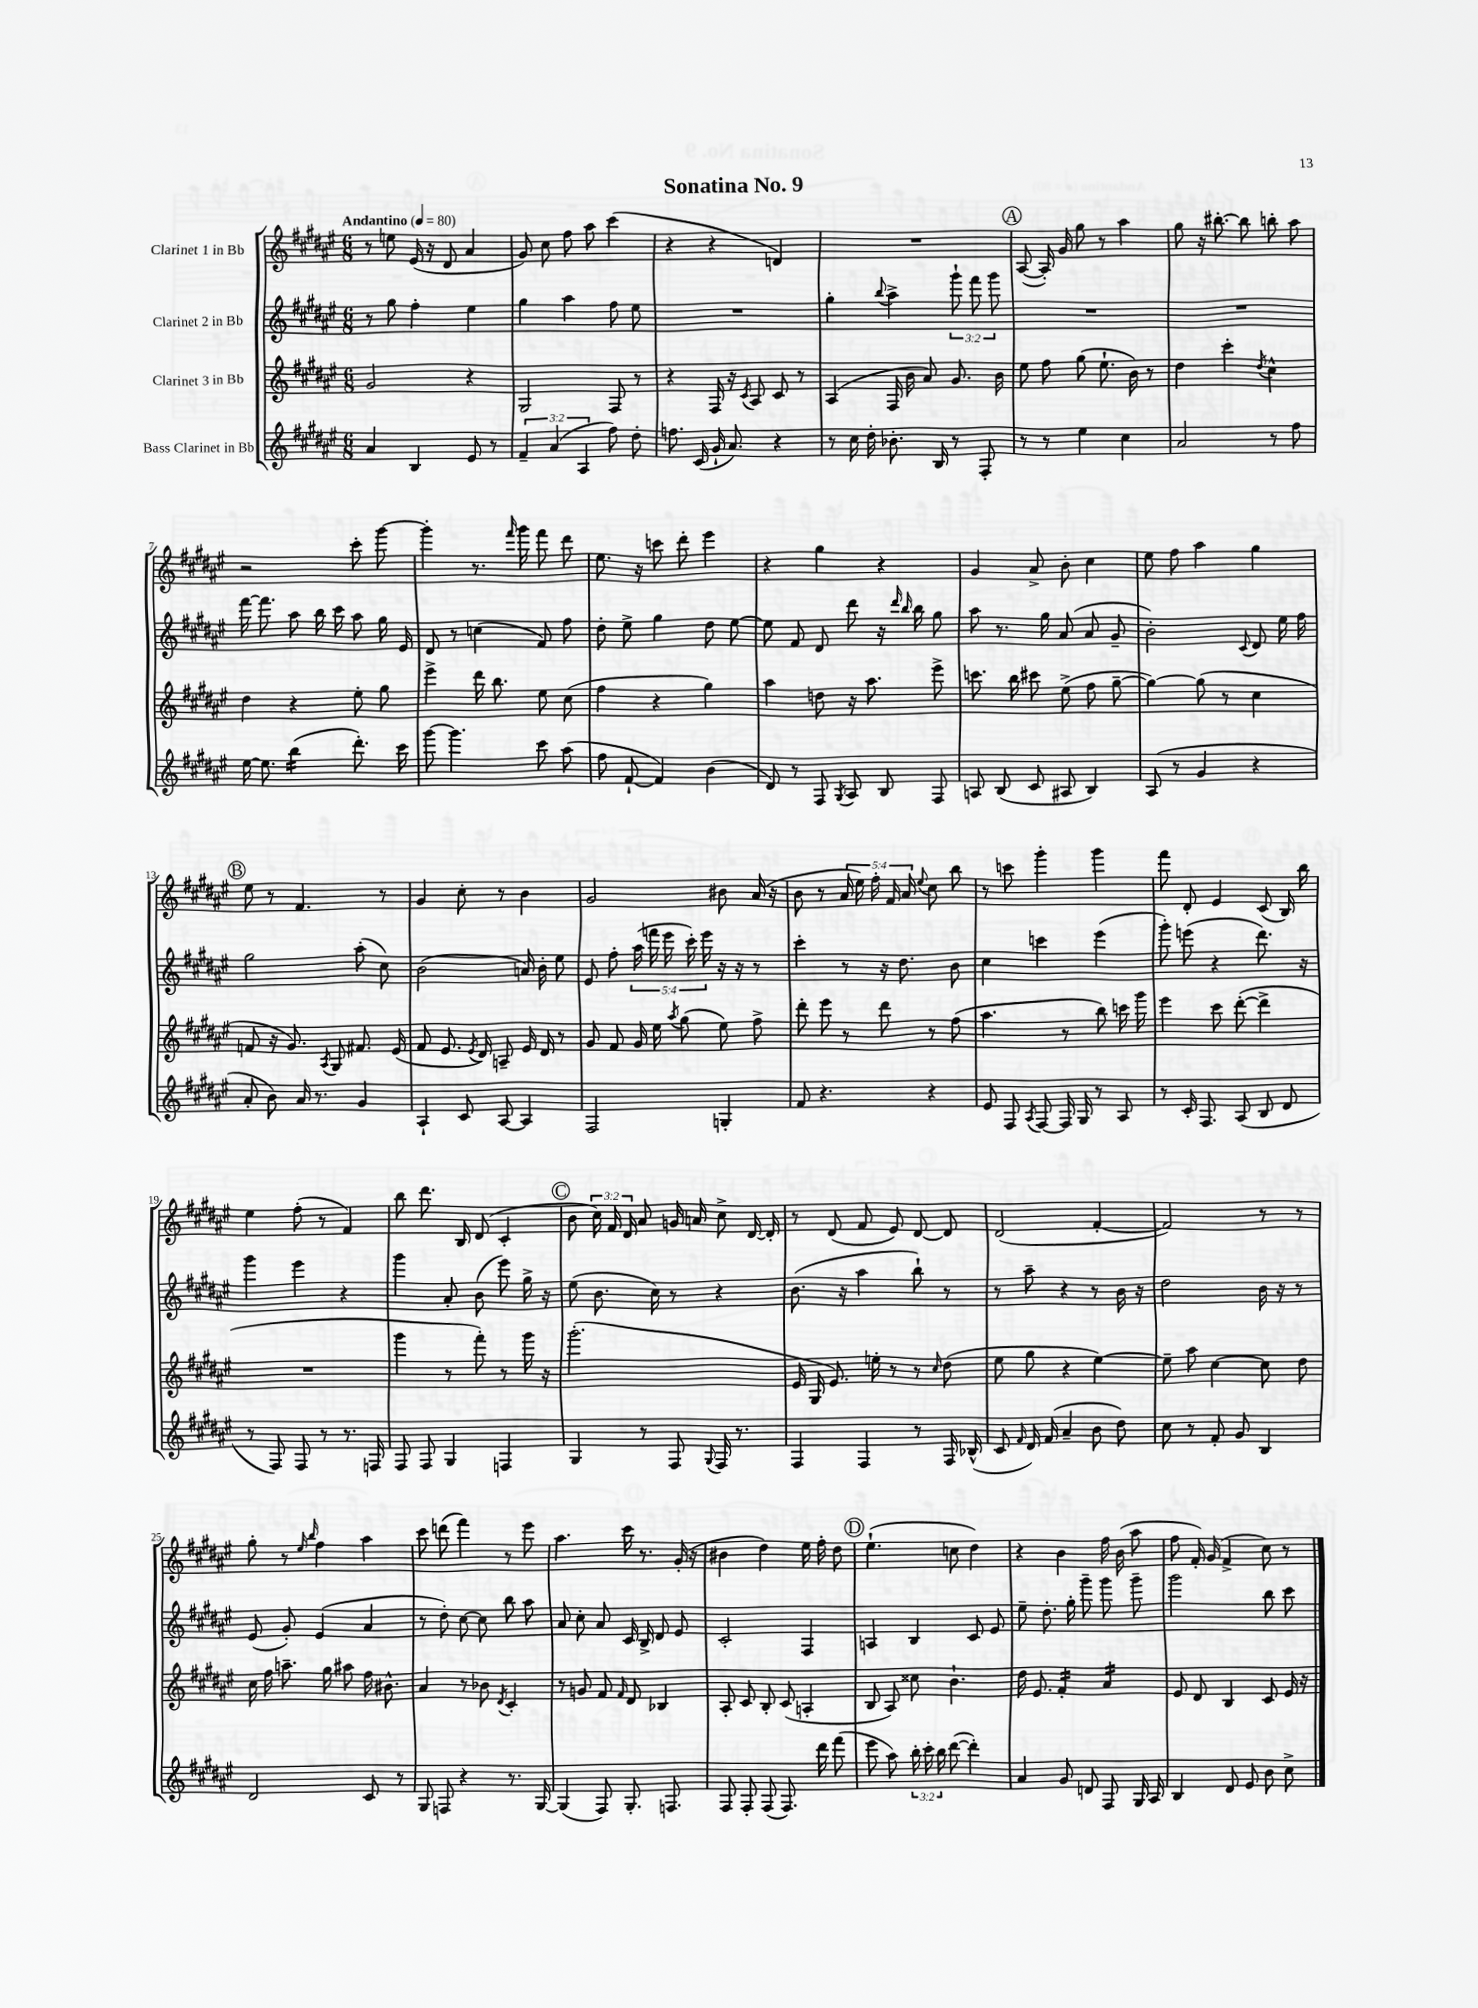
\header { title = "Sonatina No. 9" }
<<
\new StaffGroup <<
\new Staff = "s0" \with { instrumentName = "Clarinet 1 in Bb" } {
    \clef treble \key fis \major \numericTimeSignature \time 6/8 \override Staff.TupletNumber.text = #tuplet-number::calc-fraction-text \tempo "Andantino" 4 = 80
    \autoBeamOff r8 e''8 eis'16( r16 dis'8 ais'4 |
    gis'8) cis''8 fis''8 ais''8 cis'''4( |
    r4 r4 d'4) |
    R2. |
    \mark \markup { \circle "A" } ais8~( ais16-.) gis'16 gis''8 r8 ais''4 |
    gis''8 r16 bis''8.~-. bis''8 b''8-. ais''8 |
    r2 cis'''8-. gis'''8~ |
    gis'''4-. r8. \grace { fis'''16 } gis'''16 fis'''8 dis'''8 |
    eis''8. r16 c'''8 dis'''8-. eis'''4 |
    r4 gis''4 r4 |
    gis'4 ais'8-> b'8-. cis''4 |
    eis''8 fis''8 ais''4 gis''4 |
    \mark \markup { \circle "B" } eis''8 r8 fis'4. r8 |
    gis'4 cis''8-. r8 b'4 |
    gis'2 bis'8 ais'16( r16 |
    b'8 r8 \tuplet 5/4 { ais'16 eis''16) fis''16-. fis'16 ais'16 } \appoggiatura { eis''8 } cis''8 b''8 |
    r8 c'''8 gis'''4-. gis'''4 |
    fis'''8 dis'8-. eis'4 cis'8( b16) b''16 |
    eis''4 fis''8-.( r8 fis'4) |
    b''8 dis'''8. b16 dis'8( cis'4-. |
    \mark \markup { \circle "C" } b'8 \tuplet 3/2 { cis''16) fis'16 dis'16 } ais'8 g'16 a'16 cis''8-> dis'16~ dis'16-. |
    r8 dis'8( fis'8 eis'8) dis'8~ dis'8 |
    dis'2( fis'4~-. |
    fis'2) r8 r8 |
    gis''8-. r8 \grace { eis''16 b''16 } fis''4 ais''4 |
    cis'''8 d'''8( fis'''4) r8 eis'''8 |
    ais''4. cis'''16 r8. gis'16-.( r16 |
    bis'4 dis''4) eis''16 fis''16-. dis''8 |
    \mark \markup { \circle "D" } eis''4.-!( c''8 dis''4) |
    r4 b'4 fis''16 b'16( ais''8 |
    fis''8 fis'16-.) gis'16( fis'4-> cis''8) r8 \bar "|." |
}
\new Staff = "s1" \with { instrumentName = "Clarinet 2 in Bb" } {
    \clef treble \key fis \major \numericTimeSignature \time 6/8 \override Staff.TupletNumber.text = #tuplet-number::calc-fraction-text
    \autoBeamOff r8 gis''8 fis''4-. eis''4 |
    gis''4 ais''4 fis''8 eis''8 |
    R2. |
    gis''4-. \appoggiatura { b''8 } ais''4-> \tuplet 3/2 { gis'''8-! fis'''8 gis'''8 } |
    \mark \markup { \circle "A" } R2. |
    R2. |
    fis'''16~ fis'''8. ais''8 b''16 cis'''16 ais''8 gis''16 eis'16 |
    dis'8 r8 c''4( fis'8) fis''8 |
    dis''8-. eis''8-> gis''4 dis''8 eis''8~ |
    eis''8 fis'8 dis'8 dis'''8 r16 \grace { dis'''16 b''16 } b''16 gis''8 |
    ais''8 r8. gis''16 ais'8( ais'8 gis'8-- |
    b'2-.) \appoggiatura { cis'8 } dis'8 eis''16 fis''16 |
    \mark \markup { \circle "B" } gis''2 ais''8-.( cis''8) |
    b'2( a'16) b'16-. eis''8 |
    eis'8 fis''8-. \tuplet 5/4 { ais''16( f'''16 eis'''16 cis'''16-.) eis'''16 } r16 r16 r8 |
    cis'''4-. r8 r16 dis''8. b'8 |
    cis''4 c'''4 eis'''4( |
    gis'''8-.) e'''8( r4 dis'''8.) r16 |
    gis'''4 eis'''4 r4 |
    gis'''4 ais'8-. b'8( eis'''8) gis''16-> r16 |
    \mark \markup { \circle "C" } eis''8( b'8. cis''16) r8 r4 |
    b'8.( r16 ais''4 b''8-!) r8 |
    r8 ais''8-- r4 r8 b'16 r16 |
    dis''2 b'16 r16 r8 |
    eis'8( gis'8-.) eis'4( ais'4 |
    r8 dis''8-.) cis''8~ cis''8 b''8 ais''8 |
    ais'8 cis''8-. ais'8 cis'16 b16-> dis'8 eis'8 |
    cis'2-. fis4 |
    \mark \markup { \circle "D" } a4 b4 cis'8 eis'8 |
    eis''8-- dis''8.-. gis''16-. gis'''8-- gis'''8 gis'''8-- |
    gis'''2 b''8 cis'''8 \bar "|." |
}
\new Staff = "s2" \with { instrumentName = "Clarinet 3 in Bb" } {
    \clef treble \key fis \major \numericTimeSignature \time 6/8
    \autoBeamOff gis'2 r4 |
    gis2 fis8 r8 |
    r4 fis16 r16 \acciaccatura { cis'8 } ais8 cis'8 r8 |
    ais4( fis16 b'16 ais'8) gis'8. b'16 |
    \mark \markup { \circle "A" } eis''8 fis''8 gis''8( eis''8.-! b'16) r8 |
    dis''4 cis'''4-. \acciaccatura { dis''8 } cis''4-^ |
    dis''4 r4 eis''8-. gis''8 |
    eis'''4-> dis'''16 b''8. eis''8 cis''8( |
    fis''4 r4 gis''4) |
    ais''4 d''8 r16 ais''8. eis'''8-> |
    c'''8. b''16 cis'''8 eis''8->( fis''8 gis''8~-- |
    gis''4~) gis''8( r8 cis''4 |
    \mark \markup { \circle "B" } f'8 r16 gis'8.) \acciaccatura { ais8 } gis8 fis'8. eis'16( |
    fis'8 eis'8. \acciaccatura { eis'8 } dis'16) a8-- eis'16 dis'16 r8 |
    gis'8 fis'8 gis'16 eis''16 \acciaccatura { ais''8 } gis''8( eis''8) fis''8-> |
    dis'''8-. eis'''8 r8 dis'''8 r8 fis''8( |
    ais''4. r8 b''8) c'''16 gis'''16 |
    eis'''4 cis'''8 dis'''8~-.( dis'''4-> |
    R2. |
    gis'''4 r8 fis'''8-.) r8 gis'''16 r16 |
    \mark \markup { \circle "C" } gis'''2.-.( |
    eis'16 gis16 eis'8.) e''16-. r8 r8 \grace { cis''16 } dis''8( |
    eis''8 gis''8 r4 eis''4~) |
    eis''8-- ais''8 cis''4~ cis''8 dis''8 |
    cis''16 fis''16 a''8.-- gis''16 ais''8 fis''16 bis'8.-^ |
    ais'4 r8 bes'8 \acciaccatura { dis'8 } cis'4-. |
    r8 g'8 fis'8 \grace { fis'16 } dis'8 bes4 |
    ais8-. cis'8 b8-. cis'8( a4-. |
    \mark \markup { \circle "D" } b8 ais8) cisis''8 b'4.-! |
    dis''16 eis'8. fis'4:16-. ais'4:16 |
    eis'8 dis'8 b4 cis'8 eis'16 r16 \bar "|." |
}
\new Staff = "s3" \with { instrumentName = "Bass Clarinet in Bb" } {
    \clef treble \key fis \major \numericTimeSignature \time 6/8 \override Staff.TupletNumber.text = #tuplet-number::calc-fraction-text
    \autoBeamOff ais'4 b4 eis'8 r8 |
    \tuplet 3/2 { fis'4-- ais'4( ais4 } fis''8) dis''8-. |
    f''8. cis'16( gis'16-! ais'8.) r4 |
    r8 cis''16 dis''16-. bes'8.-. b16 r8 fis8-. |
    \mark \markup { \circle "A" } r8 r8 eis''4 cis''4 |
    ais'2 r8 fis''8 |
    eis''16~ eis''8. b''4:16( dis'''8.-.) cis'''16 |
    gis'''8~ gis'''4. cis'''8 ais''8( |
    fis''8 fis'8~-! fis'4) b'4( |
    dis'8) r8 fis8 \acciaccatura { gis8 } ais8 b8 fis8 |
    a8 b8( cis'8 ais8 b4) |
    ais8( r8 gis'4 r4 |
    \mark \markup { \circle "B" } ais'8-. b'8) ais'16 r8. gis'4 |
    ais4-! cis'8 ais8~ ais4 |
    fis2 g4-. |
    fis'8 r4. r4 |
    eis'8 fis8 \acciaccatura { ais8 } fis8~ fis16 gis16 r8 ais8 |
    r8 cis'16-. fis8. ais8( b8 dis'8 |
    r8 fis8) fis8 r8 r8. f16 |
    fis8 fis8 gis4 f4 |
    \mark \markup { \circle "C" } gis4 r8 fis8 \appoggiatura { gis8 } fis16 r8. |
    fis4 fis4 r8 fis16 bes16-^( |
    cis'8 \grace { fis'16 } dis'16) fis'16( ais'4-- b'8 dis''8) |
    cis''8 r8 fis'8-. gis'8 b4 |
    dis'2 cis'8 r8 |
    gis8 f8 r4 r8. gis16~ |
    gis4( fis8) gis8.-. f8. |
    fis8 fis8-. fis8( fis8.) dis'''16 fis'''8( |
    \mark \markup { \circle "D" } eis'''8 ais''8) \tuplet 3/2 { b''16-. cis'''16-. b''16 } dis'''8~( dis'''4-.) |
    ais'4 gis'8 d'8 fis8 gis16 ais16 |
    b4 dis'8 eis'8 b'8 cis''8-> \bar "|." |
}
>>
>>
